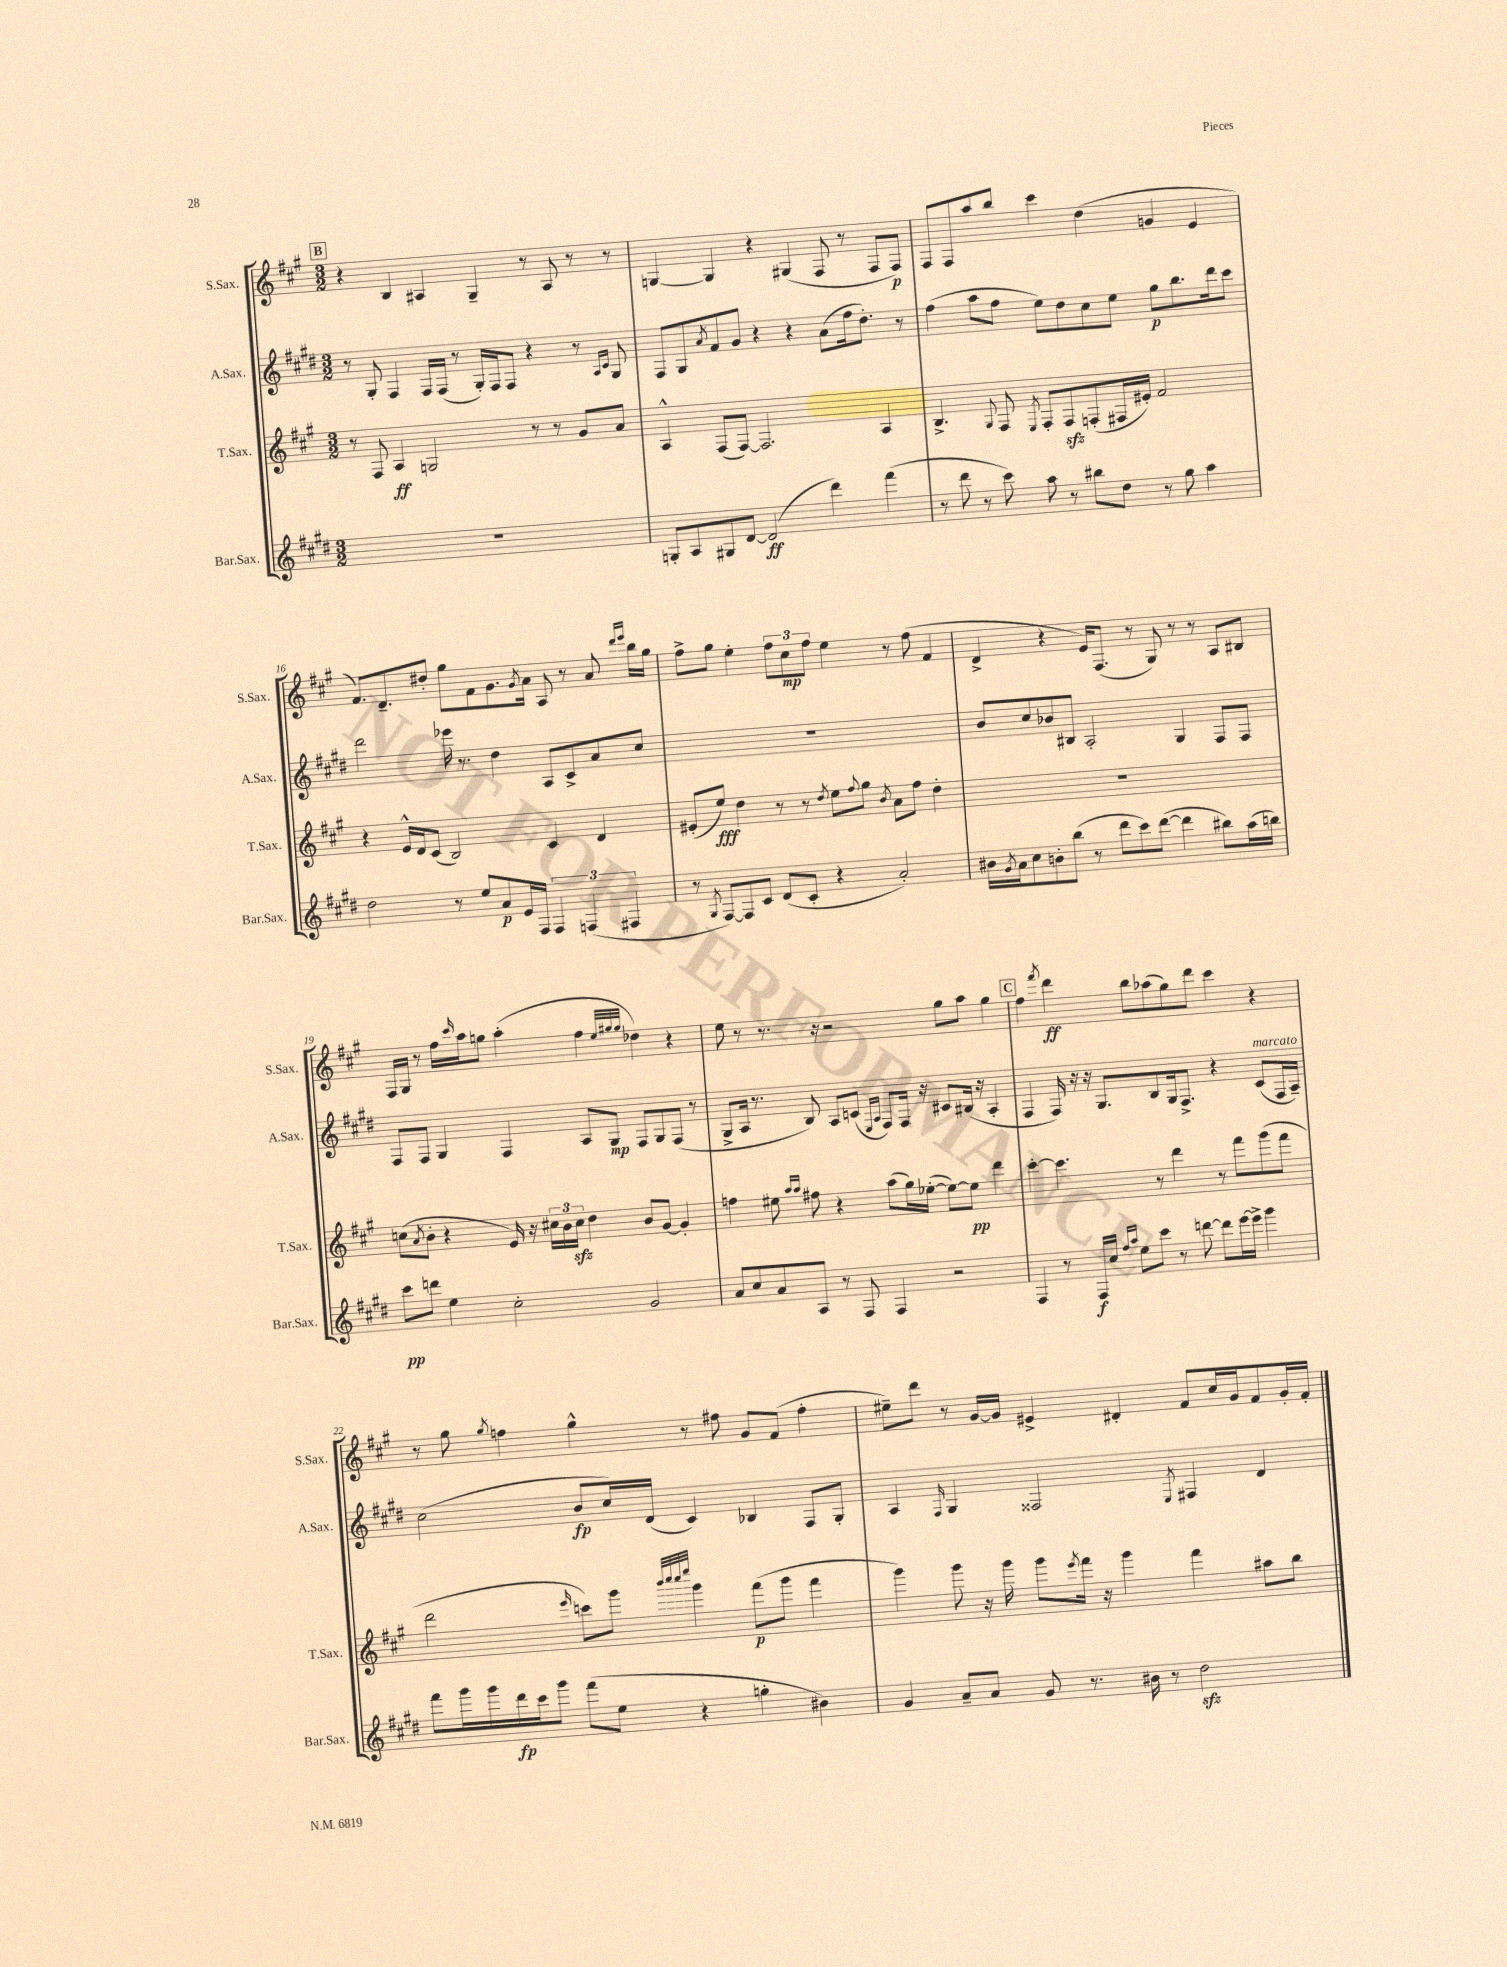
<<
\new StaffGroup <<
\new Staff = "s0" \with { instrumentName = "S.Sax." shortInstrumentName = "S.Sax." } {
    \clef treble \key a \major \numericTimeSignature \time 3/2
    \mark \markup { \box "B" } r4 b4 ais4 gis4-- r8 ais8 r8 r8 |
    g4~ g4 r4 gis4( fis8 r8 fis8 fis8\p) |
    fis8 fis8 a''8 b''8 cis'''4 d''4( g'4 e'4 |
    fis'8.) d'8.-- dis''8-. gis''8 fis'8 gis'8. \acciaccatura { gis'8 } a'16 a8 r8 a'8 \grace { d'''16 e'''16 } b''16 gis''16 |
    fis''8-> gis''8 e''4-. \tuplet 3/2 { fis''8 cis''8\mp fis''8 } e''4 r8 fis''8( fis'4 |
    d'4-> r4 e'16) fis8.( r8 gis8) r8 r8 a8 bis8 |
    fis16 gis16 r8 fis''16 \grace { cis'''16 } a''16 g''8 a''4-.( fis''4 \grace { e''32 gis''32 gis''32 } des''4) r4 |
    e''8 r8 r8. r16 r2 gis''8 a''8 gis''4 |
    \mark \markup { \box "C" } fis''4 \acciaccatura { fis'''8 } d'''4\ff b''8 aes''8( gis''8) d'''8 cis'''4 r4 |
    r8 gis''8 \acciaccatura { gis''8 } f''4 gis''4-^ r8 fis''8 gis'8 fis'8( fis''4-. |
    eis''8--) d'''8 r8 gis'16~ gis'16 eis'4-> dis'4-. fis'8 cis''16 gis'16 fis'8 gis'16-. fis'16-. \bar "|." |
}
\new Staff = "s1" \with { instrumentName = "A.Sax." shortInstrumentName = "A.Sax." } {
    \clef treble \key e \major \numericTimeSignature \time 3/2
    \mark \markup { \box "B" } r8 gis8-. fis4 fis16 fis16( r8 gis16-.) fis16 fis8 r4 r8 \grace { a16 cis'16 } gis8 |
    fis8 gis8 \acciaccatura { a'8 } fis'8 gis'8 r4 r4 a'8( fis''16 dis''8.-.) r8 |
    fis''4( a''8 fis''8 e''8) dis''8 cis''8 e''8 gis''8\p b''8. dis'''16 cis'''8 |
    dis'''2 ees'''16 r8. dis''4 a8 cis'8-> a'8 cis''8 |
    R1. |
    b'8 cis''8 bes'8 bis8 a2-. gis4 fis8 fis8 |
    fis8 fis8 gis4 fis4 a8 gis8\mp fis8 gis8 fis8( r8 |
    gis8-> a16 r8. b8) a8 c'8( \grace { e16 a16 } fis8) fis16 r16 cis'8 bis16( r16 a4-. |
    \mark \markup { \box "C" } fis4 fis16) r16 r16 gis8. b8 gis16 fis8.-> r4 cis'8^\markup { \italic "marcato" }( fis16 a16--) |
    cis''2( b'8\fp cis''16) dis'16( cis'4) bes4 fis8 gis8-. |
    a4 \grace { fis16 } gis4 fisis2 \acciaccatura { e8 } fis4 dis'4 \bar "|." |
}
\new Staff = "s2" \with { instrumentName = "T.Sax." shortInstrumentName = "T.Sax." } {
    \clef treble \key a \major \numericTimeSignature \time 3/2
    \mark \markup { \box "B" } r8 fis8 a4\ff g2 r8 r8 gis'8 a'8 |
    a4-^ fis8( fis8~) fis2. a4 |
    b4.-> \appoggiatura { gis8 } fis8 \acciaccatura { e8 } fis8-. fis8\sfz f8-.( fis16 eis'16-.) fis'2 |
    r4 e'16-^ d'16 cis'8( b2) cis'4 d'4 |
    eis'8-.( e''8\fff) d''4 r8 r8 \acciaccatura { d''8 } e''8 \appoggiatura { fis''8 } gis''8 \acciaccatura { b'8 } a'8 fis''8 d''4-. |
    R1. |
    c''8( \acciaccatura { a'8 } b'8-. r4 e'16) r16 \tuplet 3/2 { cis''16 b'16 cis''16\sfz } d''4 b'8 gis'8~ gis'4-. |
    f''4 eis''8 \grace { a''16 a''16 } fis''8 r4 a''8( gis''16) ees''16~-.( ees''8~) ees''8\pp d'''4 |
    \mark \markup { \box "C" } cis'''4~-. cis'''4. r8 d'''4 r8 fis'''8 gis'''8( fis'''8 |
    d'''2 \grace { e'''16 } c'''8) gis'''8 \grace { b'''32 cis''''32 cis''''32 e''''32 } gis'''4 fis'''8\p( gis'''8 fis'''4 |
    gis'''4) gis'''8 r16 gis'''16 gis'''8 \acciaccatura { e'''8 } fis'''16 r16 gis'''4 fis'''4 ais''8 b''8 \bar "|." |
}
\new Staff = "s3" \with { instrumentName = "Bar.Sax." shortInstrumentName = "Bar.Sax." } {
    \clef treble \key e \major \numericTimeSignature \time 3/2
    \mark \markup { \box "B" } R1. |
    g8-. a8 gis8 dis'8~ dis'2\ff( dis'''4) fis'''4( |
    r8 dis'''8 r8 cis'''8) a''8 r8 bis''8 dis''8 r8 gis''8 a''4 |
    dis''2 r8 e''8 a'8\p e'16 fis16 \tuplet 3/2 { fis4 f4( fis4 } |
    r8 \acciaccatura { gis8 } fis8~) fis8 cis'8 dis'8( cis'8-. r4 a'2-.) |
    bis'16 \acciaccatura { gis'8 } a'16 cis''8 b'8-. b''8( r8 dis'''8 cis'''8) dis'''8~( dis'''4 bis''8) a''16( b''16) |
    cis'''8\pp d'''8 e''4 cis''2-. gis'2 |
    a'8 cis''8 a'8 a8 r8 fis8 fis4 r2 |
    \mark \markup { \box "C" } fis4 r8 fis16\f cis''16 \grace { fis''16 a''16 } e''8 cis'''8 r8 d'''8~ d'''8 e'''16~ e'''16-> gis'''4 |
    fis'''8 gis'''16 gis'''16 dis'''16\fp cis'''16 gis'''8 fis'''8( e''8 r4 g''4-. bis'4) |
    gis'4 a'8-- a'8 gis'8 r8. bis'16 r8 dis''2\sfz \bar "|." |
}
>>
>>
\layout { \context { \Score currentBarNumber = #13 } }
